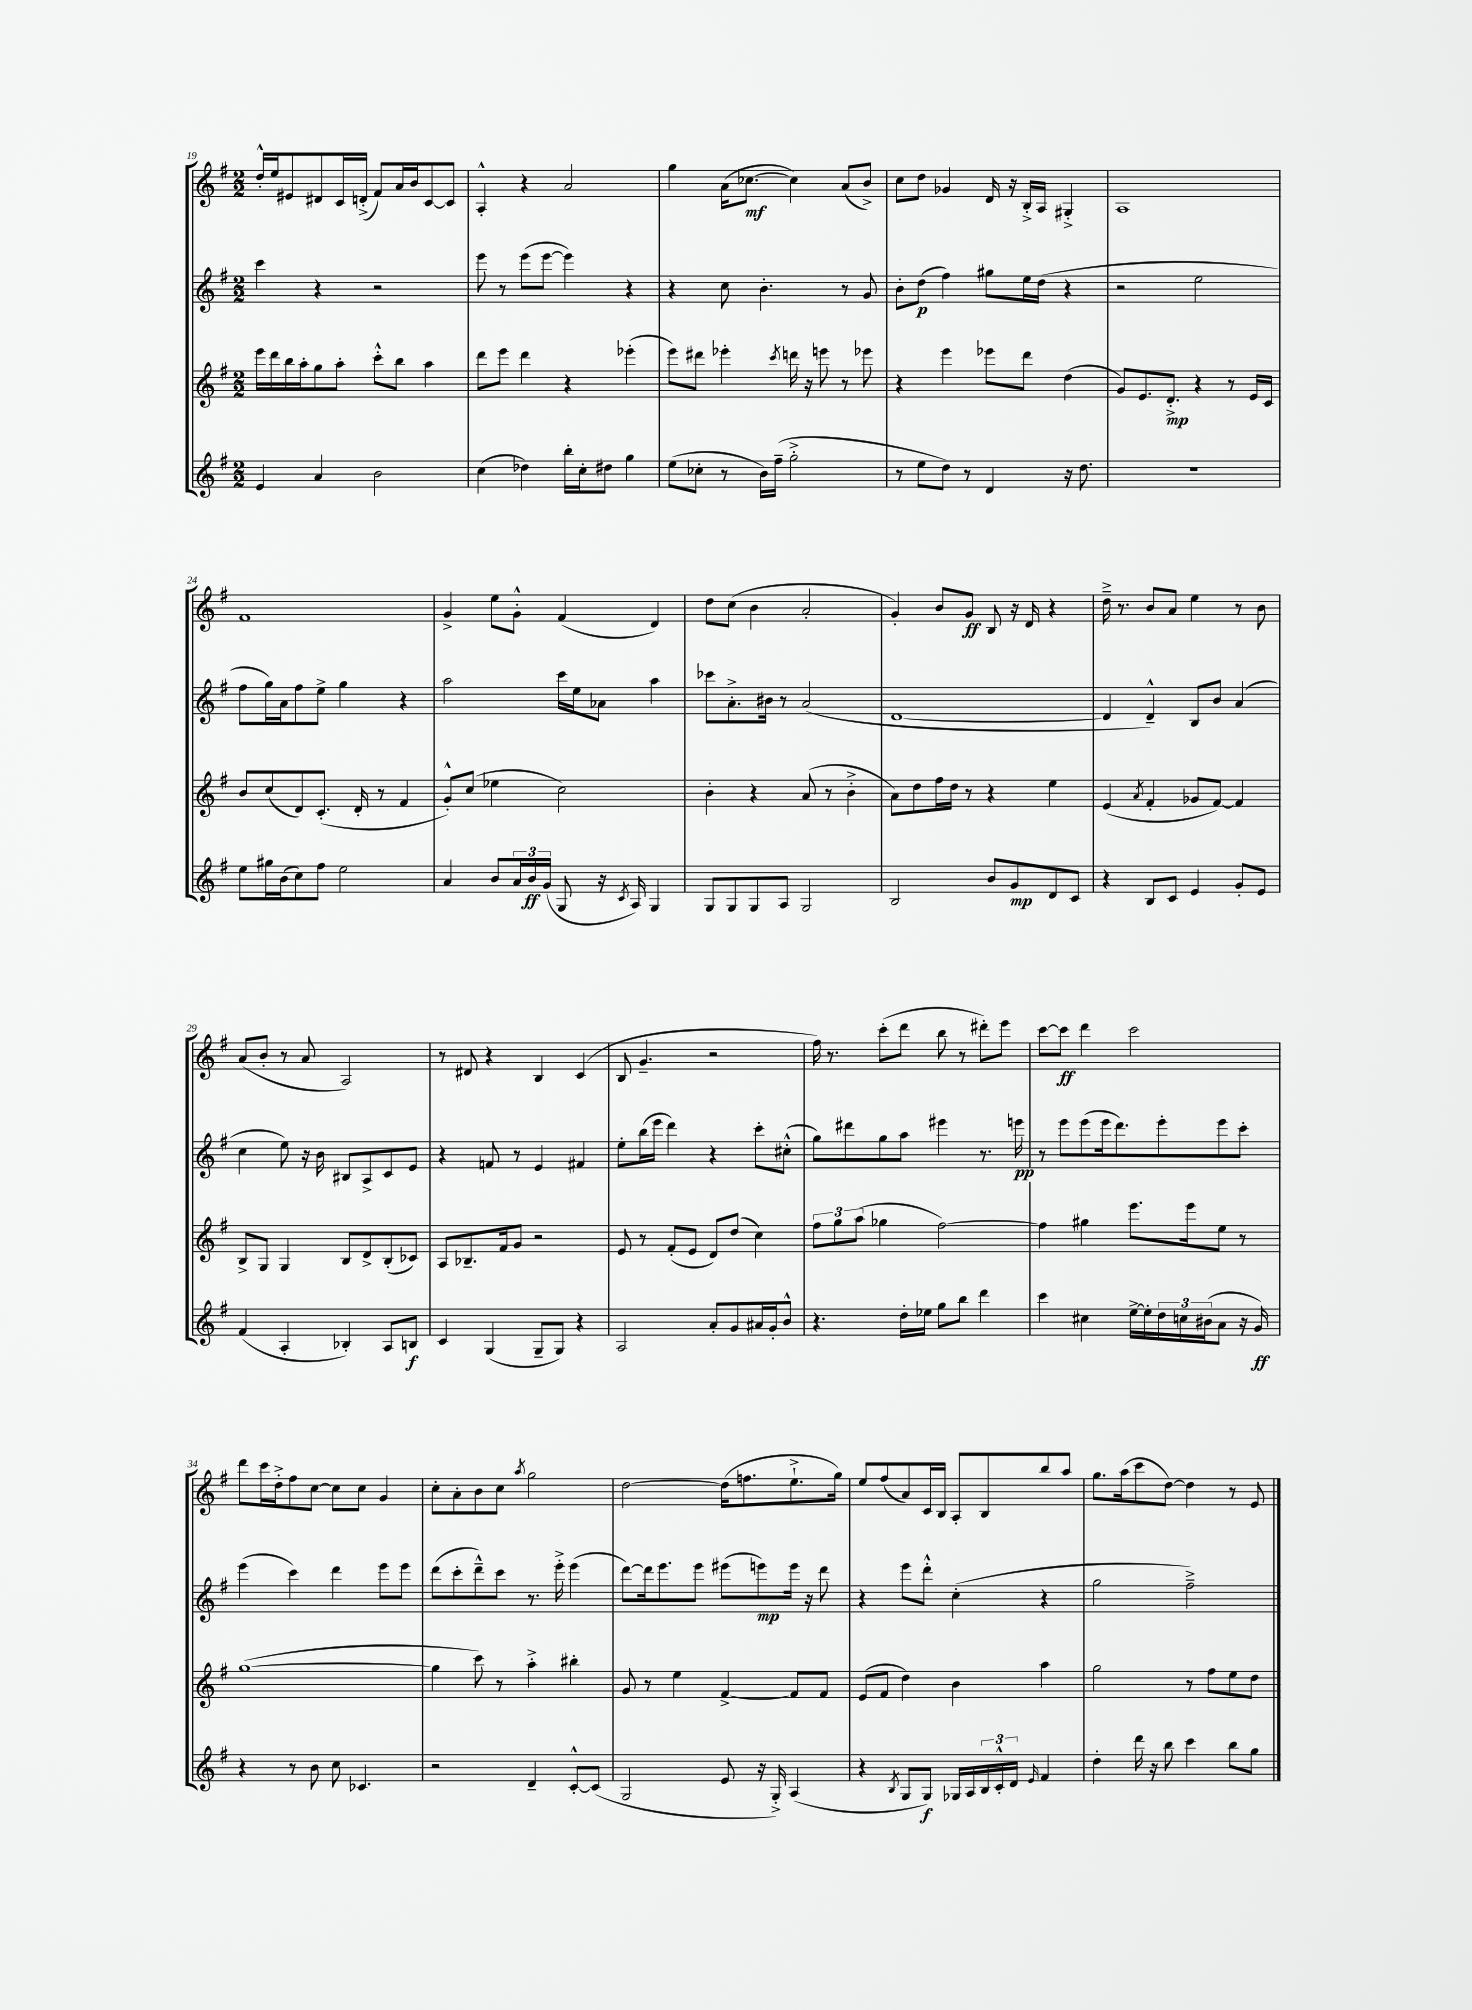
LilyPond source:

<<
\new StaffGroup <<
\new Staff = "s0" {
    \clef treble \key g \major \numericTimeSignature \time 2/2
    d''16-.-^ e''16 eis'8 dis'8 c'16 d'16-.->( fis'8) a'16 b'16 c'8~ c'8 |
    a4-.-^ r4 a'2 |
    g''4 a'16( ces''8.~\mf ces''4) a'8( b'8->) |
    c''8 d''8 ges'4 d'16 r16 b16-.-> a16 gis4-.-> |
    a1 |
    fis'1 |
    g'4-> e''8 g'8-.-^ fis'4( d'4) |
    d''8 c''8( b'4 a'2-. |
    g'4-.) b'8 g'8\ff b8 r16 d'16 r4 |
    d''16---> r8. b'8 a'8 e''4 r8 b'8 |
    a'8( b'8-. r8 a'8 a2) |
    r8 dis'8 r4 b4 c'4( |
    b8 g'4.-- r2 |
    fis''16) r8. c'''8-.( d'''8 b''8 r8 dis'''8-.) e'''8 |
    c'''8~ c'''8\ff d'''4 c'''2 |
    d'''8 c'''16 d''16-.-> fis''8 c''8~ c''8 c''8 g'4 |
    c''8-. a'8-. b'8 c''8 \acciaccatura { a''8 } g''2 |
    d''2~ d''16( f''8. e''8.-!-> g''16) |
    e''8 fis''8( a'8) c'16 b16 a8-. b8 b''8 a''8 |
    g''8. a''16( c'''8 d''8~) d''4 r8 e'8 \bar "|." |
}
\new Staff = "s1" {
    \clef treble \key g \major \numericTimeSignature \time 2/2
    c'''4 r4 r2 |
    e'''8 r8 e'''8( e'''8~ e'''4) r4 |
    r4 c''8 b'4.-. r8 g'8 |
    b'8-. d''8\p( fis''4) gis''8 e''16 d''16( r4 |
    r2 e''2 |
    fis''8 g''16) a'16 fis''8 e''8-> g''4 r4 |
    a''2 c'''16 e''16 aes'8 a''4 |
    ces'''8 a'8.-.-> bis'16 r8 a'2( |
    d'1~ |
    d'4 d'4---^) b8 b'8 a'4( |
    c''4 e''8) r16 b'16 bis8 a8-> c'8 e'8 |
    r4 f'8 r8 e'4 fis'4 |
    e''8-. b''16( e'''16 d'''4) r4 c'''8-. cis''8-.-^( |
    g''8) dis'''8 g''8 a''8 eis'''4 r8. e'''16\pp |
    r8 e'''8 e'''8( e'''16 d'''8.) e'''8-. e'''8 c'''8-. |
    e'''4( c'''4) d'''4 e'''8 e'''8 |
    d'''8( c'''8-. d'''8---^) c'''8 r8. e'''16-.-> e'''4( |
    d'''8~) d'''16 e'''8. e'''8 eis'''8( e'''8\mp) e'''16 r16 d'''8 |
    r4 e'''8 d'''8-.-^ c''4-.( r4 |
    g''2 fis''2--->) \bar "|." |
}
\new Staff = "s2" {
    \clef treble \key g \major \numericTimeSignature \time 2/2
    e'''16 d'''16 b''16 a''16-. g''8 a''8-. c'''8-.-^ b''8 a''4 |
    d'''8 e'''8 d'''4 r4 ees'''4-.( |
    e'''8) dis'''8 ees'''4-. \acciaccatura { c'''8 } d'''16 r16 e'''8 r8 ees'''8 |
    r4 e'''4 ees'''8 d'''8 d''4( |
    g'8) e'8. d'8.-.->\mp r4 r8 e'16 c'16 |
    b'8 c''8( d'8) c'8.-.( d'16-. r8 fis'4 |
    g'8-.-^) c''8( ees''4 c''2) |
    b'4-. r4 a'8( r8 b'4-.-> |
    a'8) d''8 fis''16 d''16 r8 r4 e''4 |
    e'4( \acciaccatura { a'8 } fis'4-. ges'8 fis'8~) fis'4 |
    b8-> g8 g4 b8 d'8-> b8-.( ces'8) |
    a8 bes8.-- fis'16 g'8 r2 |
    e'8 r8 fis'8-.( e'8 d'8) d''8( c''4) |
    \tuplet 3/2 { fis''8 g''8 a''8( } ges''4 fis''2~) |
    fis''4 gis''4 e'''8. e'''16 e''8 r8 |
    g''1~( |
    g''4 c'''8) r8 a''4-.-> bis''4-. |
    g'8 r8 e''4 fis'4~-> fis'8 fis'8 |
    e'8( fis'8 d''4) b'4 a''4 |
    g''2 r8 fis''8 e''8 d''8 \bar "|." |
}
\new Staff = "s3" {
    \clef treble \key g \major \numericTimeSignature \time 2/2
    e'4 a'4 b'2 |
    c''4( des''4) b''16-. c''16-. dis''8 g''4 |
    e''8( ces''8-. r8 b'16) fis''16--( g''2-.-> |
    r8 e''8 d''8) r8 d'4 r16 d''8. |
    R1 |
    e''8 gis''16 b'16( c''8) fis''8 e''2 |
    a'4 b'8 \tuplet 3/2 { a'16 b'16\ff g'16( } g8 r16 \acciaccatura { c'8 } a16) g4 |
    g8 g8 g8 a8 g2 |
    b2 b'8 g'8\mp d'8 c'8 |
    r4 b8 c'8 e'4 g'8-. e'8 |
    fis'4( a4-. bes4-.) a8 b8\f |
    c'4 g4( g8-- g8) r4 |
    a2 a'8-. g'8 ais'16 g'16-. b'8-^ |
    r4. d''16-. ees''16 g''8 b''8 d'''4 |
    c'''4 cis''4 e''16~-> e''16-. \tuplet 3/2 { d''16 c''16 bis'16( } a'8 r16 g'16\ff) |
    r4 r8 b'8 c''8 ces'4. |
    r2 d'4-- c'8~-.-^ c'8( |
    g2 e'8 r16 g16-.->) a4( |
    r4 \acciaccatura { b8 } g8 g8\f) ges16 a16 \tuplet 3/2 { b16 c'16-.-^ d'16 } \grace { e'16 } fis'4 |
    d''4-. d'''16 r16 b''8 c'''4 b''8 g''8 \bar "|." |
}
>>
>>
\layout { \context { \Score currentBarNumber = #19 } }
